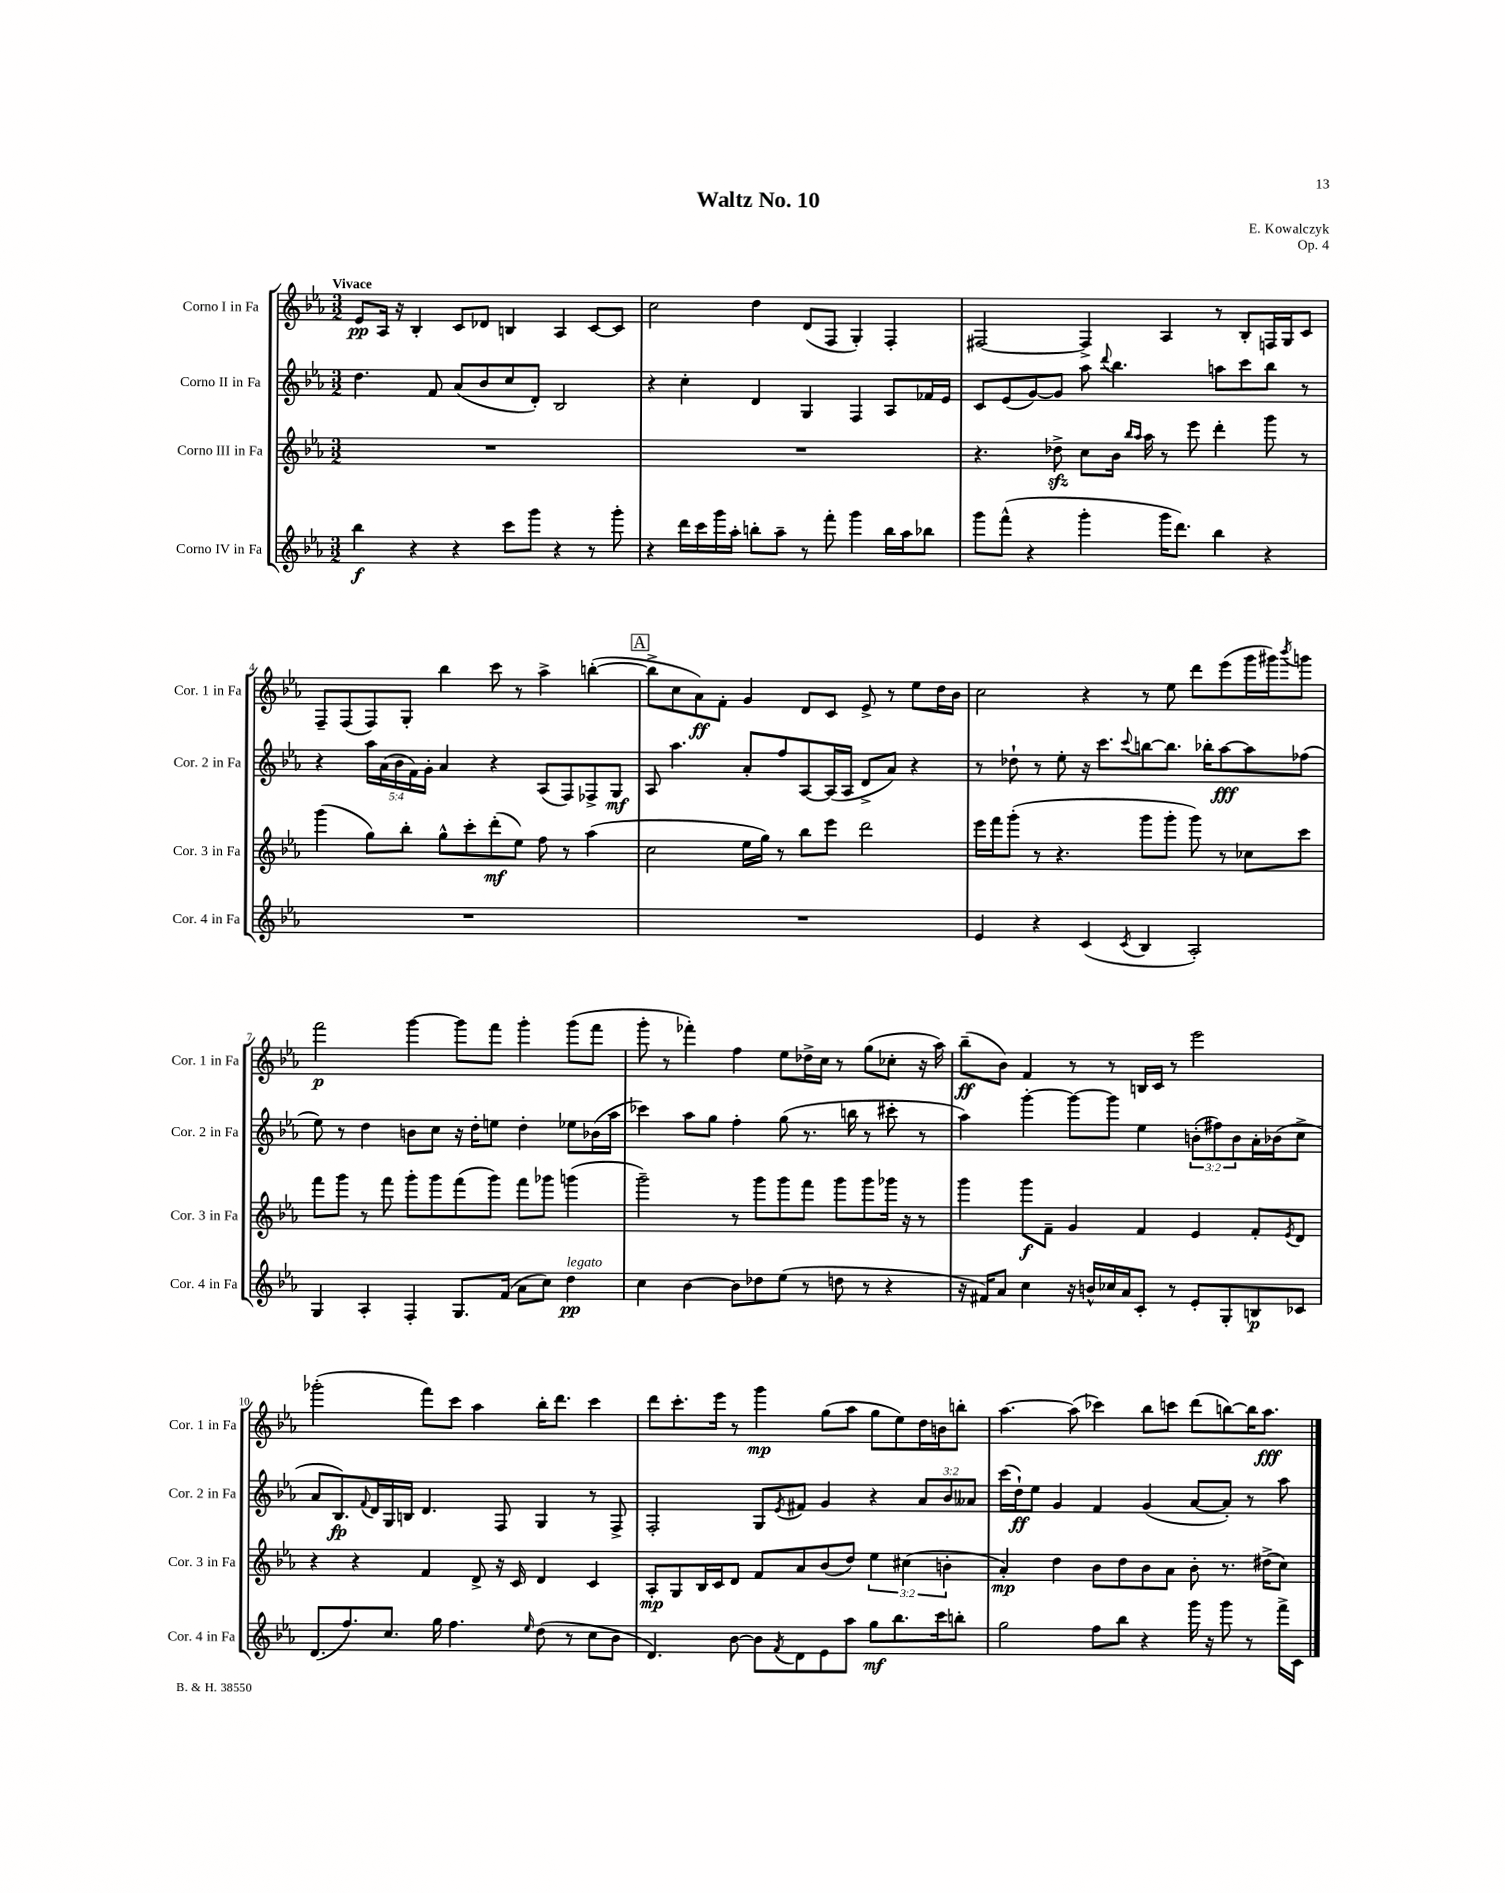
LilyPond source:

\header { title = "Waltz No. 10" composer = "E. Kowalczyk" opus = "Op. 4" }
<<
\new StaffGroup <<
\new Staff = "s0" \with { instrumentName = "Corno I in Fa" shortInstrumentName = "Cor. 1 in Fa" } {
    \clef treble \key ees \major \numericTimeSignature \time 3/2 \tempo "Vivace"
    ees'8\pp aes16 r16 bes4-. c'8 des'8 b4 aes4 c'8~ c'8 |
    c''2 d''4 d'8( f8 g4-.) f4-. |
    fis2~ fis4-> aes4 r8 bes8-. f16 g16 c'8 |
    f8-- f8( f8) g8-. bes''4 c'''8 r8 aes''4-> b''4~-.( |
    \mark \markup { \box "A" } b''8-> c''8 aes'8\ff) f'8-. g'4 d'8 c'8 ees'8-> r8 ees''8 d''16 bes'16 |
    c''2 r4 r8 ees''8 d'''8 ees'''8( g'''16 gis'''16) \acciaccatura { bes'''8 } g'''8 |
    f'''2\p g'''4~ g'''8 f'''8 g'''4-. g'''8( f'''8 |
    g'''8-. r8 fes'''4-.) f''4 ees''8 des''16-> c''16 r8 g''8( ces''8-. r16 aes''16) |
    bes''8--\ff( bes'8) f'4 r8 r8 b16 c'16 r8 ees'''2 |
    ges'''2-.( f'''8) c'''8 aes''4 bes''16-. d'''8. c'''4 |
    d'''8 c'''8.-. ees'''16 r8 g'''4\mp g''8( aes''8 g''8 ees''8) d''16 b'16 b''8-. |
    aes''4.~ aes''8( ces'''4) bes''8 c'''8 d'''8( b''8~) b''16 aes''8.\fff \bar "|." |
}
\new Staff = "s1" \with { instrumentName = "Corno II in Fa" shortInstrumentName = "Cor. 2 in Fa" } {
    \clef treble \key ees \major \numericTimeSignature \time 3/2 \override Staff.TupletNumber.text = #tuplet-number::calc-fraction-text
    d''4. f'8 aes'8( bes'8 c''8 d'8-.) bes2 |
    r4 c''4-. d'4 g4 f4 aes8 fes'16 ees'16 |
    c'8 ees'8( g'8~) g'8 aes''8 \appoggiatura { d'''8 } bes''4. a''8 c'''8 bes''8 r8 |
    r4 \tuplet 5/4 { aes''16 aes'16( bes'16 f'16) g'16-. } aes'4 r4 aes8( f8) fes8-> g8\mf |
    \mark \markup { \box "A" } aes8 aes''4. aes'8-. f''8 aes8~ aes16( aes16 d'8-> aes'8) r4 |
    r8 des''8-! r8 ees''8-. r16 c'''8. \appoggiatura { c'''8 } b''8~ b''8. bes''16-. aes''8~\fff aes''8 fes''8( |
    ees''8) r8 d''4 b'8 c''8 r16 d''16-. e''8 d''4-. ees''8 bes'16( aes''16 |
    ces'''4) aes''8 g''8 f''4-. g''8( r8. b''16 r8 cis'''8-. r8 |
    aes''4) g'''4~-. g'''8~ g'''8 ees''4 \tuplet 3/2 { b'8-.( fis''8) b'8 } aes'16-. bes'16( c''8-> |
    aes'8 bes8.\fp) \appoggiatura { f'8 } d'16 g16 b16 d'4. f8 g4 r8 f8-> |
    f2-. g8 \acciaccatura { ees'8 } fis'8 g'4 r4 \tuplet 3/2 { aes'8 bes'8 aeses'8 } |
    c'''16( d''16-!\ff) ees''8 g'4 f'4 g'4( aes'8~ aes'8-.) r8 aes''8 \bar "|." |
}
\new Staff = "s2" \with { instrumentName = "Corno III in Fa" shortInstrumentName = "Cor. 3 in Fa" } {
    \clef treble \key ees \major \numericTimeSignature \time 3/2 \override Staff.TupletNumber.text = #tuplet-number::calc-fraction-text
    R1. |
    R1. |
    r4. des''8->\sfz c''8 bes'16 \grace { bes''16 aes''16 } aes''16 r8 ees'''8 d'''4-. g'''8 r8 |
    g'''4( g''8) bes''8-. g''8-^ c'''8-. d'''8-.\mf( ees''8) f''8 r8 aes''4( |
    \mark \markup { \box "A" } c''2 ees''16 g''16) r8 bes''8 ees'''8 d'''2 |
    ees'''16 f'''16 g'''8-.( r8 r4. g'''8 g'''8-. g'''8) r8 ces''8 c'''8 |
    f'''8 g'''8 r8 f'''8 g'''8-. g'''8 f'''8( g'''8) f'''8 ges'''8 g'''4( |
    g'''2--) r8 g'''8 g'''8 f'''8 g'''8 g'''8 ges'''16 r16 r8 |
    g'''4 g'''8\f f'8-- g'4 f'4 ees'4 f'8-. \acciaccatura { ees'8 } d'8 |
    r4 r4 f'4 d'8-> r16 c'16 d'4 c'4 |
    aes8-.\mp g8 bes16 c'16 d'8 f'8 aes'8 bes'8( d''8) \tuplet 3/2 { ees''4 cis''4( b'4-. } |
    aes'4-.\mp) d''4 bes'8 d''8 bes'8 aes'8 bes'8-. r8. dis''16->( c''8) \bar "|." |
}
\new Staff = "s3" \with { instrumentName = "Corno IV in Fa" shortInstrumentName = "Cor. 4 in Fa" } {
    \clef treble \key ees \major \numericTimeSignature \time 3/2
    bes''4\f r4 r4 c'''8 g'''8 r4 r8 g'''8-. |
    r4 d'''16 c'''16 g'''16 aes''16-. b''8-. aes''8-- r8 f'''8-. g'''4 b''16 aes''16 bes''8 |
    g'''8 f'''8-^( r4 g'''4-. g'''16 d'''8.) bes''4 r4 |
    R1. |
    \mark \markup { \box "A" } R1. |
    ees'4 r4 c'4( \acciaccatura { c'8 } bes4 aes2-.) |
    g4 aes4-. f4-. g8. f'16( aes'8 c''8) d''4\pp^\markup { \italic "legato" } |
    c''4 bes'4~ bes'8 des''8 ees''8( r8 d''8 r8 r4 |
    r16 fis'16) aes'8 c''4 r16 b'16-^ ces''16 aes'16 c'8-. r8 ees'8-. g8-. b8\p ces'8 |
    d'8.( f''8.) c''8. g''16 f''4. \grace { ees''16 } d''8( r8 c''8 bes'8 |
    d'4.) bes'8~ bes'8 \acciaccatura { f'8 } d'8 ees'8 aes''8 g''8\mf bes''8. c'''16 b''8-. |
    g''2 f''8 bes''8 r4 g'''16 r16 g'''8 r8 f'''16-> c'16 \bar "|." |
}
>>
>>
